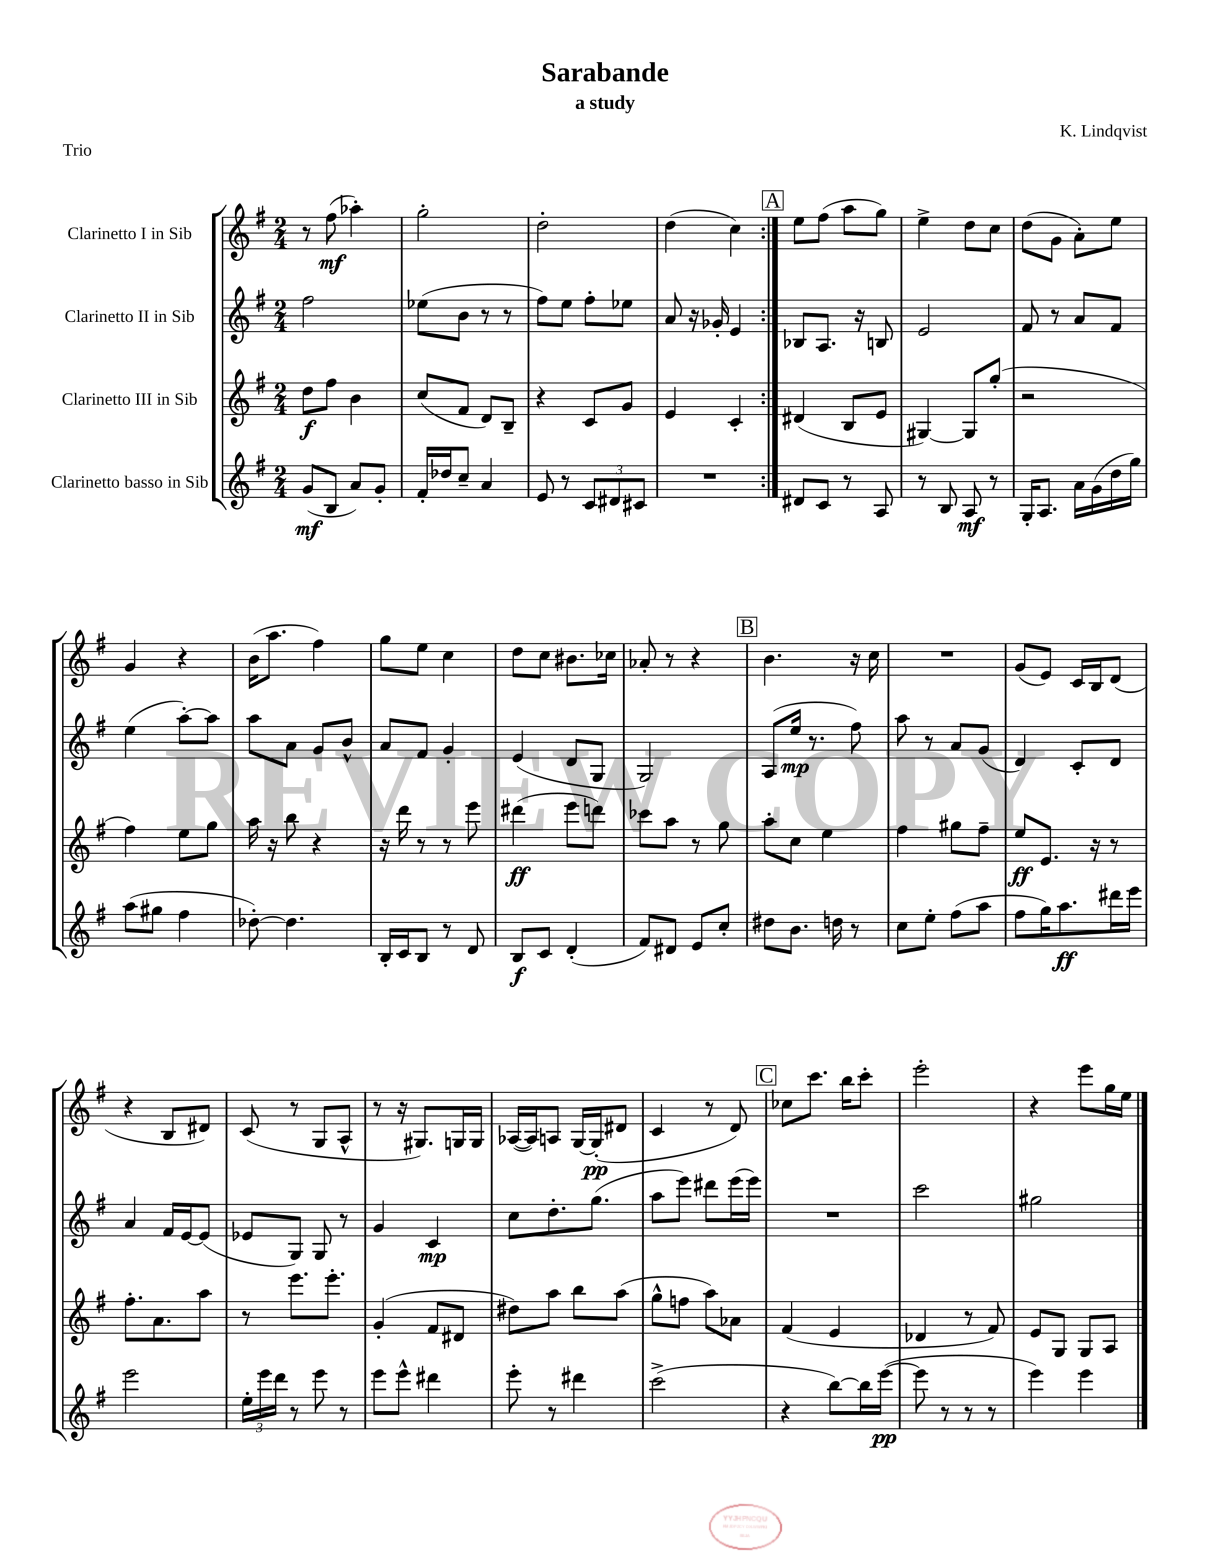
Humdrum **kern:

**kern	**kern	**kern	**kern
*staff4	*staff3	*staff2	*staff1
*clefG2	*clefG2	*clefG2	*clefG2
*k[f#]	*k[f#]	*k[f#]	*k[f#]
*M2/4	*M2/4	*M2/4	*M2/4
(8g	8dd	2ff#	8r
8B	8ff#	.	(8ff#
8a)	4b	.	4aa-')
8g'	.	.	.
=	=	=	=
16f#'	(8cc	(8ee-	2gg'
16dd-	.	.	.
8cc~	8f#	8b	.
4a	8d)	8r	.
.	8B~	8r	.
=	=	=	=
8e	4r	8ff#)	2dd'
8r	.	8ee	.
12c	8c	8ff#'	.
12d#	.	.	.
.	8g	8ee-	.
12c#	.	.	.
=	=	=	=
2r	4e	8a	(4dd
.	.	16r	.
.	.	16g-'	.
.	4c'	4e	4cc)
=:|!	=:|!	=:|!	=:|!
8d#	(4d#	8B-	8ee
8c	.	8.A	(8ff#
8r	8B	.	8aa
.	.	16r	.
8A	8e	8B	8gg)
=	=	=	=
8r	[4G#)	2e	4ee^
8B	.	.	.
8A	8G#]	.	8dd
8r	(8gg'	.	8cc
=	=	=	=
16G'	2r	8f#	(8dd
8.A	.	.	.
.	.	8r	8g
16a	.	8a	8a')
(16g	.	.	.
16dd	.	8f#	8ee
16gg)	.	.	.
=	=	=	=
(8aa	4ff#)	(4ee	4g
8gg#	.	.	.
4ff#	8ee	[8aa')	4r
.	8gg	8aa]	.
=	=	=	=
[8dd-')	16aa	8aa	(16b
.	16r	.	8.aa
4.dd-]	8bb	8a	.
.	4r	8g	4ff#)
.	.	8b^^	.
=	=	=	=
16B'	16r	8a	8gg
16c	16ddd	.	.
8B	8r	8f#	8ee
8r	8r	4g'	4cc
8d	8eee	.	.
=	=	=	=
8B	(4ddd#	(4e	8dd
8c	.	.	8cc
(4d'	8eee	8d	8.b#
.	8ddd)	8G	.
.	.	.	16cc-
=	=	=	=
8f#)	8ccc-	2G)	8a-'
8d#	8aa	.	8r
8e	8r	.	4r
8cc'	8gg	.	.
=	=	=	=
8dd#	8aa'	(8A	4.b
8.b	8cc	16ee	.
.	.	8.r	.
.	4ee	.	.
16dd	.	.	.
8r	.	8ff#)	16r
.	.	.	16cc
=	=	=	=
8cc	4ff#	8aa	2r
8ee'	.	8r	.
(8ff#	8gg#	8a	.
8aa	8ff#~	(8g	.
=	=	=	=
8ff#	8ee	4d)	(8g
16gg)	8.e	.	8e)
8.aa	.	.	.
.	.	8c'	16c
.	16r	.	16B
16ddd#	8r	8d	(8d
16eee	.	.	.
=	=	=	=
2eee	8.ff#'	4a	4r
.	8.a	.	.
.	.	16f#	8B
.	.	[16e	.
.	8aa	(8e]	8d#)
=	=	=	=
24ee'	8r	8e-	(8c
24eee	.	.	.
24ddd	.	.	.
8r	8.eee	8G)	8r
8eee	.	8G	8G
.	8.eee'	.	.
8r	.	8r	8A^^
=	=	=	=
8eee	(4g'	4g	8r
8eee^^	.	.	16r
.	.	.	8.G#)
4ddd#	8f#	4c	.
.	8d#	.	16G
.	.	.	16G
=	=	=	=
8eee'	8dd#)	8cc	([16A-
.	.	.	16A-])
8r	8aa	8.dd'	8A
4ddd#	8bb	.	[16G
.	.	(8.gg	(16G']
.	(8aa	.	8d#
=	=	=	=
(2ccc^	8gg^^	8aa	4c
.	8ff	8eee)	.
.	8aa)	8ddd#	8r
.	8a-	(16eee	8d)
.	.	16eee)	.
=	=	=	=
4r	(4f#	2r	8cc-
.	.	.	8.ccc
[8bb)	4e	.	.
.	.	.	16bb
16bb]	.	.	8ccc'
([16eee	.	.	.
=	=	=	=
8eee]	4d-	2ccc	2eee'
8r	.	.	.
8r	8r	.	.
8r	8f#)	.	.
=	=	=	=
4eee)	8e	2gg#	4r
.	8G	.	.
4eee	8G	.	8eee
.	8A	.	16gg
.	.	.	16ee
==	==	==	==
*-	*-	*-	*-
